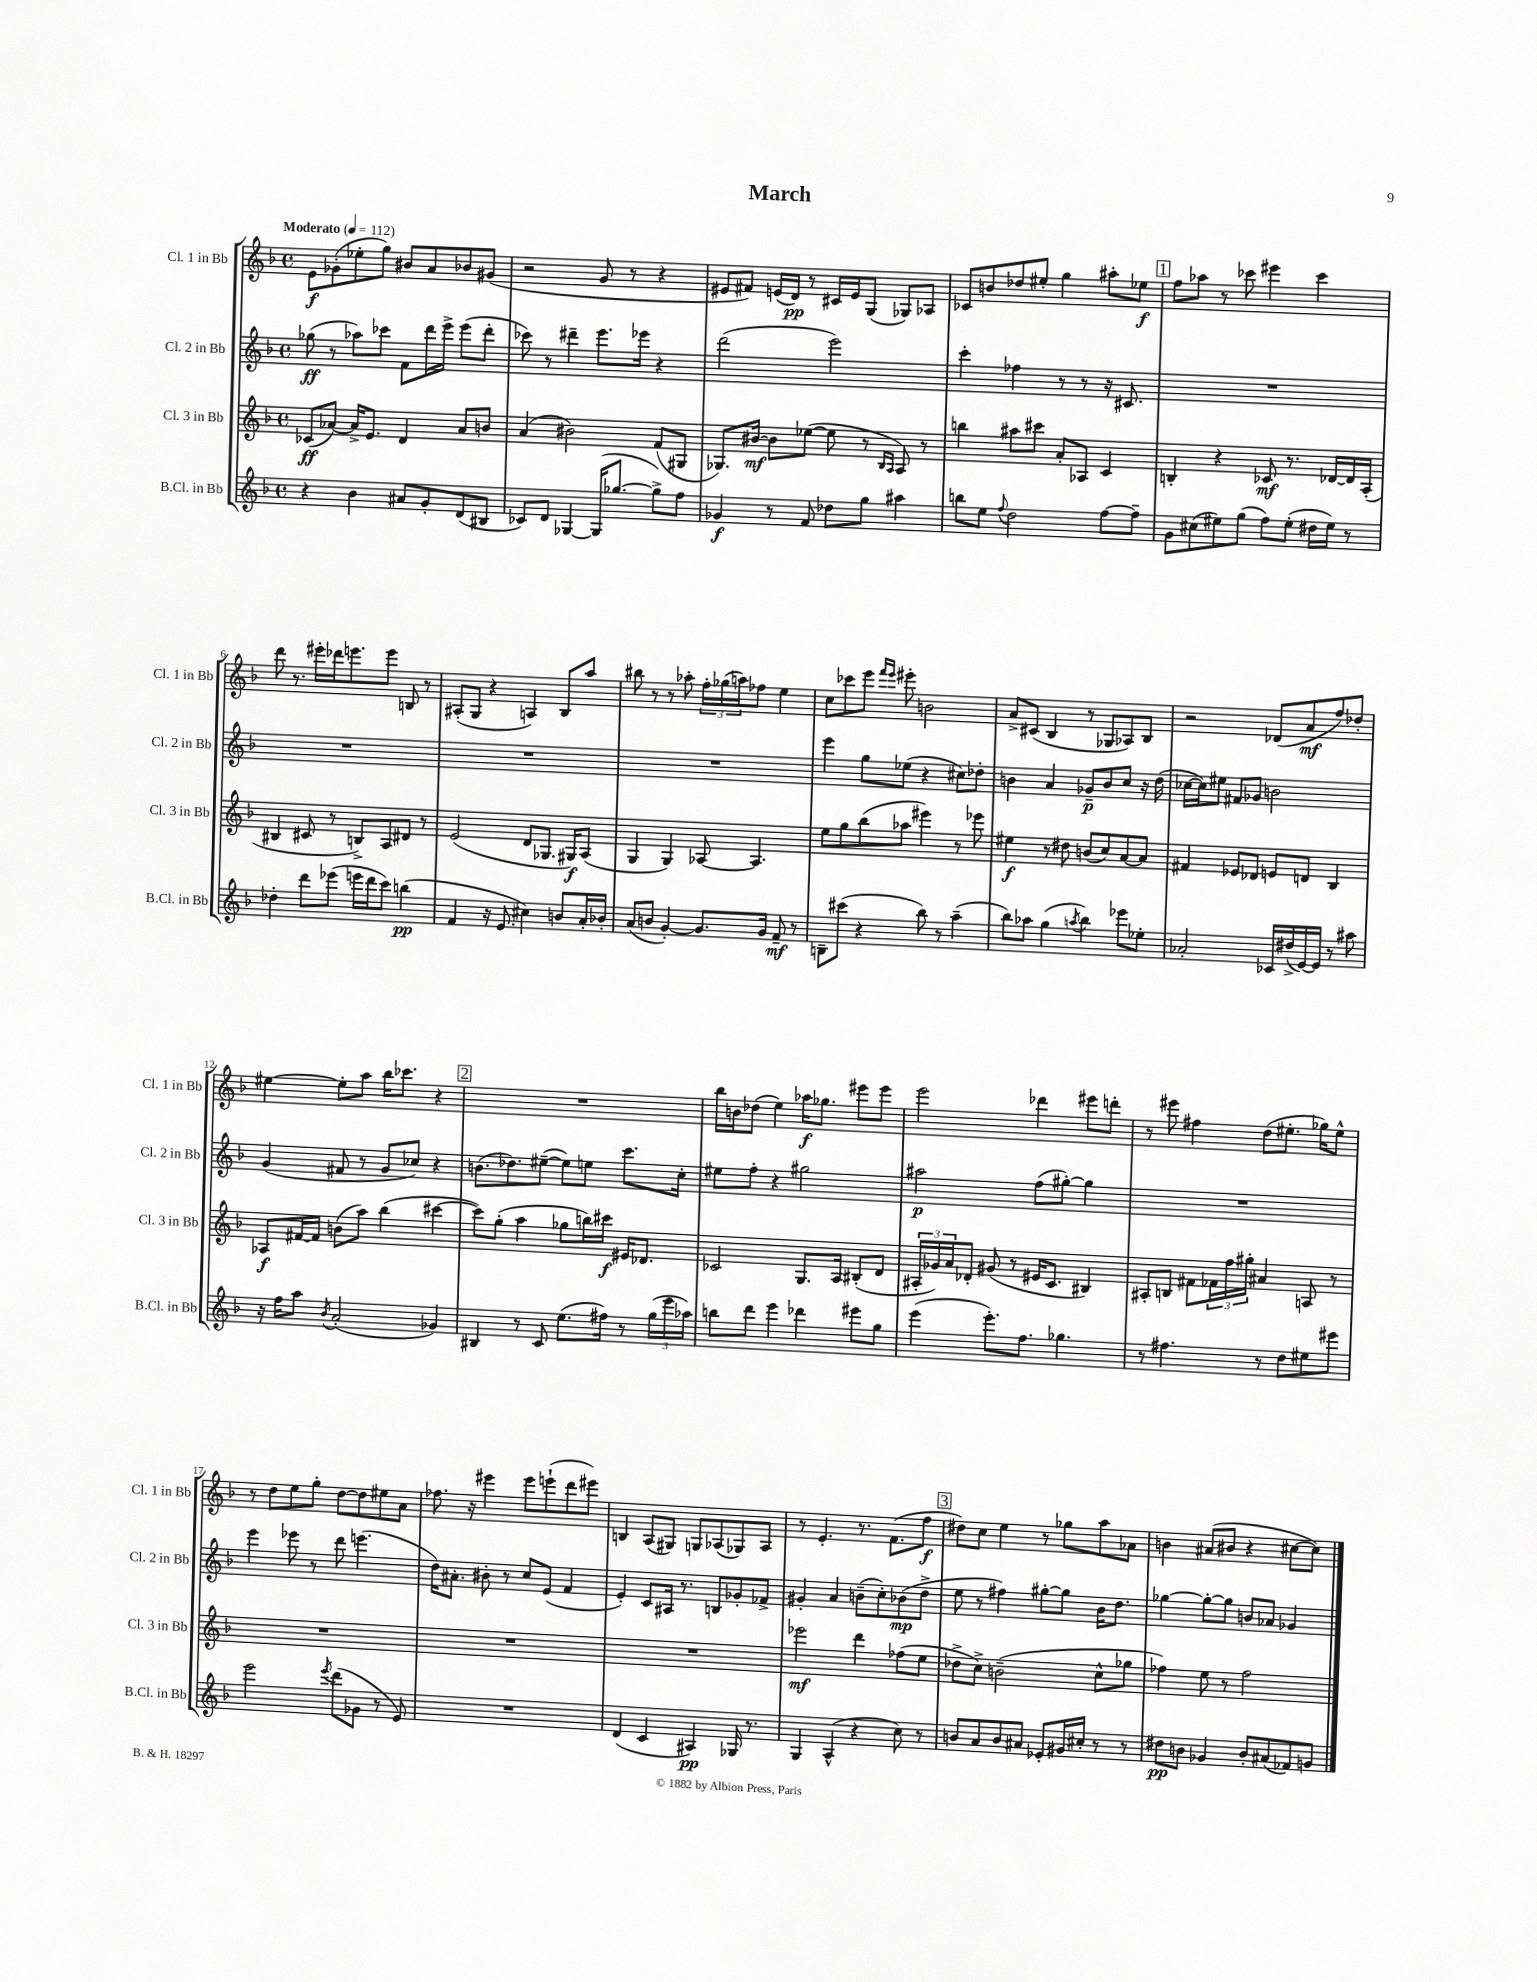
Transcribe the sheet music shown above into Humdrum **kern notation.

**kern	**dynam	**kern	**dynam	**kern	**dynam	**kern	**dynam
*part4	*part4	*part3	*part3	*part2	*part2	*part1	*part1
*staff4	*staff4	*staff3	*staff3	*staff2	*staff2	*staff1	*staff1
*I"B.Cl. in Bb	*	*I"Cl. 3 in Bb	*	*I"Cl. 2 in Bb	*	*I"Cl. 1 in Bb	*
*I'B.Cl. in Bb	*	*I'Cl. 3 in Bb	*	*I'Cl. 2 in Bb	*	*I'Cl. 1 in Bb	*
*clefG2	*	*clefG2	*	*clefG2	*	*clefG2	*
*k[b-]	*	*k[b-]	*	*k[b-]	*	*k[b-]	*
*M4/4	*	*M4/4	*	*M4/4	*	*M4/4	*
*met(c)	*	*met(c)	*	*met(c)	*	*met(c)	*
*MM112	*	*MM112	*	*MM112	*	*MM112	*
=1	=1	=1	=1	=1	=1	=1	=1
!	!	!	!	!	!	!LO:TX:a:B:t=Moderato	!
4r	.	(8c-X/L	ff	(8gg-X\	ff	8e\L	f
.	.	[8a-X/J)	.	8r	.	(8g-X'\	.
4b-\	.	16a-^/KL]	.	8aa-X\L)	.	8ee-X'\	.
.	.	8.e/J	.	.	.	.	.
.	.	.	.	8ccc-X\J	.	8gg\J)	.
8a#X/L	.	4d/	.	8f\L	.	8b#X/L	.
8g'/	.	.	.	16ddd\L	.	8a/	.
.	.	.	.	16eee^\JJ	.	.	.
(8d/	.	8a-/L	.	(8eee\L	.	8b-X/	.
8B#X/J	.	8bn/J	.	8ddd'\J	.	(8g#X/J	.
=2	=2	=2	=2	=2	=2	=2	=2
8c-X/L)	.	(4a/	.	8ccc-X\)	.	2r	.
8d/J	.	.	.	8r	.	.	.
[4G-X/	.	2b#X\)	.	4ddd#X~\	.	.	.
(16G-/KL]	.	.	.	8.eee\L	.	8g/	.
[8.gg-X/J	.	.	.	.	.	.	.
.	.	.	.	.	.	8r	.
.	.	.	.	16eee-X\Jk	.	.	.
8gg-^\L])	.	(8f/L	.	4r	.	4r	.
8ff\J	.	8G#X/J	.	.	.	.	.
=3	=3	=3	=3	=3	=3	=3	=3
4g-X/	f	8.G-X/L)	.	(2ddd\	.	8e#X/L	.
.	.	.	.	.	.	8f#X/J)	.
.	.	[16b#X/Jk	mf	.	.	.	.
8r	.	8b#\L]	.	.	.	(16en/LL	.
.	.	.	.	.	.	16d/JJ)	pp
8f/	.	([8ee-X\J	.	.	.	8r	.
8dd-X\L	.	8ee-\]	.	2eee\)	.	16c#X/LL	.
.	.	.	.	.	.	16e/J	.
8gg\J	.	8r	.	.	.	(8G/J	.
.	.	16qqB-/LL	.	.	.	.	.
.	.	16qqA/JJ	.	.	.	.	.
4aa#X\	.	8A/)	.	.	.	8G-X/L)	.
.	.	8r	.	.	.	8A-X/J	.
=4	=4	=4	=4	=4	=4	=4	=4
8bbn\L	.	4bbn\	.	4ccc'\	.	8c-X/L	.
8ee\J	.	.	.	.	.	8bn/	.
8qqff/	.	.	.	.	.	.	.
2dd\	.	8aa#X\L	.	4ff-X\	.	8dd-X/	.
.	.	8ccc#X\J	.	.	.	8ee#X'/J	.
.	.	8a'/L	.	8r	.	4gg\	.
.	.	8A-X/J	.	8r	.	.	.
[8ff\L	.	4c/	.	16r	.	8aa#X'\L	.
.	.	.	.	8.c#X/	.	.	.
8ff~\J]	.	.	.	.	.	8ee-X\J	f
!!LO:REH:place=s1:t=1
=5	=5	=5	=5	=5	=5	=5	=5
8g\L	.	4Bn'/	.	1r	.	8ff\L	.
(8cc#X\	.	.	.	.	.	8aa-X\J	.
8ee#X\)	.	4r	.	.	.	8r	.
(8gg\J	.	.	.	.	.	8ccc-X\	.
8ff\L)	.	8c-X/	mf	.	.	4eee#X\	.
(8ee#'\J	.	8.r	.	.	.	.	.
16dd#X\LL	.	.	.	.	.	4ccc-\	.
16ee#\JJ)	.	[16d-X/LL	.	.	.	.	.
8r	.	16d-/]	.	.	.	.	.
.	.	(16A'/JJ	.	.	.	.	.
!!LO:LB:g=z
=6	=6	=6	=6	=6	=6	=6	=6
4dd-X'\	.	4B#X/	.	1r	.	8ddd\	.
.	.	.	.	.	.	8.r	.
8ddd\L	.	8c#X/	.	.	.	.	.
.	.	.	.	.	.	16eee#X'\LL	.
(8eee-X\J	.	8r	.	.	.	16ddd-X\J	.
.	.	.	.	.	.	8.eeen\	.
16eeen\LL	.	8Bn^/L)	.	.	.	.	.
16ddd\J	.	.	.	.	.	.	.
8ccc\J)	.	8A/	.	.	.	8eee\J	.
(4bbn\	pp	8d#X/J	.	.	.	8Bn/	.
.	.	8r	.	.	.	8r	.
=7	=7	=7	=7	=7	=7	=7	=7
4f/	.	(2e/	.	1r	.	(8A#X'/L	.
.	.	.	.	.	.	8G/J	.
16r	.	.	.	.	.	4r	.
8.e/	.	.	.	.	.	.	.
4cc#X\)	.	8d/L	.	.	.	4An/)	.
.	.	8.G-X/J	.	.	.	.	.
8bn/L	.	.	.	.	.	8B-/L	.
.	.	16G#X/KL)	f	.	.	.	.
16a'/L	.	(8A/J	.	.	.	8aa/J	.
16b-X'/JJ	.	.	.	.	.	.	.
=8	=8	=8	=8	=8	=8	=8	=8
(8a/L	.	4G/	.	1r	.	8bb#X\	.
8bn/J	.	.	.	.	.	8r	.
[4g'/)	.	4G/)	.	.	.	8r	.
.	.	.	.	.	.	8aa-X'\	.
8.g/L]	.	[8A-X/	.	.	.	24ff'\LL	.
.	.	.	.	.	.	(24gg-X\	.
.	.	.	.	.	.	24aan\J)	.
.	.	4.A-/]	.	.	.	8ff-X\J	.
16g/Jk	.	.	.	.	.	.	.
8f~/	mf	.	.	.	.	4ee\	.
8r	.	.	.	.	.	.	.
=9	=9	=9	=9	=9	=9	=9	=9
8Bn~\L	.	8ee\L	.	4eee\	.	8cc\L	.
(8ccc#X\J	.	8gg\	.	.	.	8ccc-X\	.
4r	.	(8bb-\	.	8gg\L	.	8eee\J	.
.	.	.	.	.	.	16qqfff/LL	.
.	.	.	.	.	.	16qqeee/JJ	.
.	.	8aa-X\J	.	(8ee-X\J	.	8eee#X'\	.
8bb-\)	.	4eee#X\)	.	4r	.	2bn\	.
8r	.	.	.	.	.	.	.
(4aa~\	.	8r	.	8cc#X\L)	.	.	.
.	.	8eee-X\	.	8dd-X'\J	.	.	.
=10	=10	=10	=10	=10	=10	=10	=10
8bb-\L)	.	4ee#X\	f	4bn\	.	8a^/L	.
8aa-X\J	.	.	.	.	.	(8c#X/J	.
(4gg\	.	8r	.	4a/	.	4B-/	.
.	.	8dd#X\	.	.	.	.	.
8qaan/	.	.	.	.	.	.	.
4bb-\)	.	(8bn/L	.	8g-X~/L	p	8r	.
.	.	8cc/)	.	8b/	.	8G-X/L	.
8eee-X\L	.	[8a/	.	8cc/J	.	8A-X/)	.
8ee-X'\J	.	8a/J]	.	16r	.	8B-/J	.
.	.	.	.	(16dd\	.	.	.
=11	=11	=11	=11	=11	=11	=11	=11
2a-X'/	.	4f#X/	.	[16cc-X\LL	.	2r	.
.	.	.	.	16cc-\J])	.	.	.
.	.	.	.	8ee#X\J	.	.	.
.	.	8e-X/L	.	8f#X/L	.	.	.
.	.	8d-X/J	.	8g-X/J	.	.	.
16c-X/LL	.	8en/L	.	2bn\	.	(8d-X/L	.
(16dd#X^/	.	.	.	.	.	.	.
[16e/)	.	8dn/J	.	.	.	8a/	mf
16e/JJ]	.	.	.	.	.	.	.
8r	.	4B-/	.	.	.	8ff/)	.
8aa#X\	.	.	.	.	.	8dd-X'/J	.
!!LO:LB:g=z
=12	=12	=12	=12	=12	=12	=12	=12
16r	.	8A-X/L	f	(4g/	.	[4ee#X\	.
16ff\KL	.	.	.	.	.	.	.
8aa\J	.	[16f#X/L	.	.	.	.	.
.	.	16f#/JJ]	.	.	.	.	.
8qb-/	.	.	.	.	.	.	.
(2a'/	.	(8bn\L	.	8f#X/	.	8ee#'\L]	.
.	.	8aa\J)	.	8r	.	8aa\J	.
.	.	(4bb-\	.	8g/L	.	16bb-\KL	.
.	.	.	.	.	.	8.ccc-X\J	.
.	.	.	.	8cc-X/J)	.	.	.
4g-X/)	.	[4ccc#X\	.	4r	.	4r	.
!!LO:REH:place=s1:t=2
=13	=13	=13	=13	=13	=13	=13	=13
4B#X/	.	8ccc#\L])	.	(8.bn\L	.	1r	.
.	.	(8gg'\J	.	.	.	.	.
.	.	.	.	8.dd-X\)	.	.	.
8r	.	4aa\	.	.	.	.	.
8c/	.	.	.	([8ee#X~\J	.	.	.
(8.ee\L	.	8gg-X\L	.	8ee#\L])	.	.	.
.	.	16bbn\L)	.	8een\J	.	.	.
16ff#X\Jk)	.	16ccc#X\JJ	f	.	.	.	.
8r	.	16e#X/KL	.	8.ccc\L	.	.	.
.	.	8.d-X/J	.	.	.	.	.
(24gg\LL	.	.	.	.	.	.	.
24eee\	.	.	.	.	.	.	.
.	.	.	.	16cc'\Jk	.	.	.
24aa-X\JJ)	.	.	.	.	.	.	.
=14	=14	=14	=14	=14	=14	=14	=14
8bbn\L	.	2c-X/	.	8ee#X\L	.	16bb-\LL	.
.	.	.	.	.	.	16bn\J	.
8ddd\J	.	.	.	8ff'\J	.	(8dd-X\J	.
4eee\	.	.	.	4r	.	4ee\)	.
4ddd-X\	.	8.G/L	.	2gg#X\	.	16aa-X\KL	f
.	.	.	.	.	.	8.gg-X\J	.
.	.	16A/Jk	.	.	.	.	.
8eee#X\L	.	(8B#X'/L	.	.	.	8eee#X\L	.
8gg\J	.	8d/J	.	.	.	8eee#\J	.
=15	=15	=15	=15	=15	=15	=15	=15
(4eee\	.	24A#X'/LL	.	2aa#X\	p	2eee\	.
.	.	24g-X/)	.	.	.	.	.
.	.	24a/J	.	.	.	.	.
.	.	8d-X'/J	.	.	.	.	.
8.eee'\L)	.	(8g#X/	.	.	.	.	.
.	.	8r	.	.	.	.	.
8.ff\J	.	.	.	.	.	.	.
.	.	16e#X/KL	.	(8ff\L	.	4ddd-X\	.
.	.	8.c/J	.	.	.	.	.
4.gg-X\	.	.	.	[8gg#X'\J)	.	.	.
.	.	4B#X/)	.	4gg#\]	.	8eee#X\L	.
.	.	.	.	.	.	8dddn'\J	.
=16	=16	=16	=16	=16	=16	=16	=16
8r	.	8A#X'/L	.	1r	.	8r	.
4.ff#X\	.	8Bn/J	.	.	.	8eee#X\	.
.	.	8f#X\L	.	.	.	4ff#X\	.
.	.	24f-X\L	.	.	.	.	.
.	.	24ff\	.	.	.	.	.
.	.	24gg#X'\JJ	.	.	.	.	.
8r	.	4a#X/	.	.	.	(8dd\L	.
8dd\L	.	.	.	.	.	8.ee#X'\J	.
8ee#X\	.	8An/	.	.	.	.	.
.	.	.	.	.	.	16gg-X\KL)	.
8eee#X\J	.	8r	.	.	.	8ee#^^\J	.
!!LO:LB:g=z
=17	=17	=17	=17	=17	=17	=17	=17
2eee\	.	1r	.	4eee\	.	8r	.
.	.	.	.	.	.	8dd\L	.
.	.	.	.	8eee-X\	.	8ee\	.
.	.	.	.	8r	.	8gg'\J	.
8qeee/	.	.	.	.	.	.	.
(8ddd\L	.	.	.	8ddd\	.	[8dd\L	.
8g-X\J	.	.	.	(4.eeen\	.	8dd\]	.
8r	.	.	.	.	.	8ee#X\	.
8e/)	.	.	.	.	.	8a\J	.
=18	=18	=18	=18	=18	=18	=18	=18
1r	.	1r	.	16dd\KL)	.	8.ff-X\	.
.	.	.	.	8.a#X'\J	.	.	.
.	.	.	.	.	.	16r	.
.	.	.	.	8b#X'\	.	4eee#X\	.
.	.	.	.	8r	.	.	.
.	.	.	.	8cc/L	.	8eee#\L	.
.	.	.	.	(8e/J	.	(8eeen`\	.
.	.	.	.	4f/	.	8ddd\	.
.	.	.	.	.	.	8eee#X\J)	.
=19	=19	=19	=19	=19	=19	=19	=19
(4d/	.	1r	.	4e'/)	.	4Bn/	.
4c/	.	.	.	8c/L	.	(8A/L	.
.	.	.	.	16A#X/Jk	.	8G#X/J)	.
.	.	.	.	8.r	.	.	.
4A#X/)	pp	.	.	.	.	8Gn/L	.
.	.	.	.	8Bn/L	.	(8A-X/	.
16G-X/	.	.	.	8g-X'/	.	8G-X/)	.
8.r	.	.	.	.	.	.	.
.	.	.	.	8f-X^/J	.	8A-/J	.
=20	=20	=20	=20	=20	=20	=20	=20
4G/	.	2eee-X\	mf	4g#X'/	.	8r	.
.	.	.	.	.	.	4.e'/	.
(4A^^/	.	.	.	4a/	.	.	.
4r	.	4ddd\	.	(8bn~\L	.	8.r	.
.	.	.	.	8cc'\)	.	.	.
.	.	.	.	.	.	(8.f\L	.
8cc\)	.	(8ff-X\L	.	(8b-X\	mp	.	.
8r	.	8ee\J	.	8dd^\J	.	8ff\J	f
!!LO:REH:place=s1:t=3
=21	=21	=21	=21	=21	=21	=21	=21
8bn/L	.	8dd-X^\L	.	8ee\	.	8dd#X\L)	.
8a/	.	8cc^\J)	.	8r	.	8cc\J	.
8b/	.	(2bn~\	.	4ff#X\)	.	4ee\	.
8a#X/J	.	.	.	.	.	.	.
8e-X'/L	.	.	.	[8gg#X'\L	.	8r	.
16g#X/L	.	.	.	8gg#\J]	.	8gg-X\L	.
16cc#X'/JJ	.	.	.	.	.	.	.
8r	.	8cc^^\L	.	16b-\KL	.	8aa\	.
.	.	.	.	8.dd\J	.	.	.
8r	.	8gg-X\J	.	.	.	8a-X\J	.
=22	=22	=22	=22	=22	=22	=22	=22
8dd#X\L	pp	4ff-X\)	.	[4gg-X\	.	4bn\	.
8bn\J	.	.	.	.	.	.	.
4g-X/	.	8ee\	.	8gg-'\L_	.	(8a#X/L	.
.	.	8r	.	8gg-\J]	.	8b#X/J	.
8b'/L	.	2ff-\	.	8bn/L	.	4r	.
(8a#X/	.	.	.	8a-X/J	.	.	.
8f-X/)	.	.	.	4g-X/	.	[8cc#X\L	.
8gn/J	.	.	.	.	.	8cc#\J])	.
==	==	==	==	==	==	==	==
*-	*-	*-	*-	*-	*-	*-	*-
